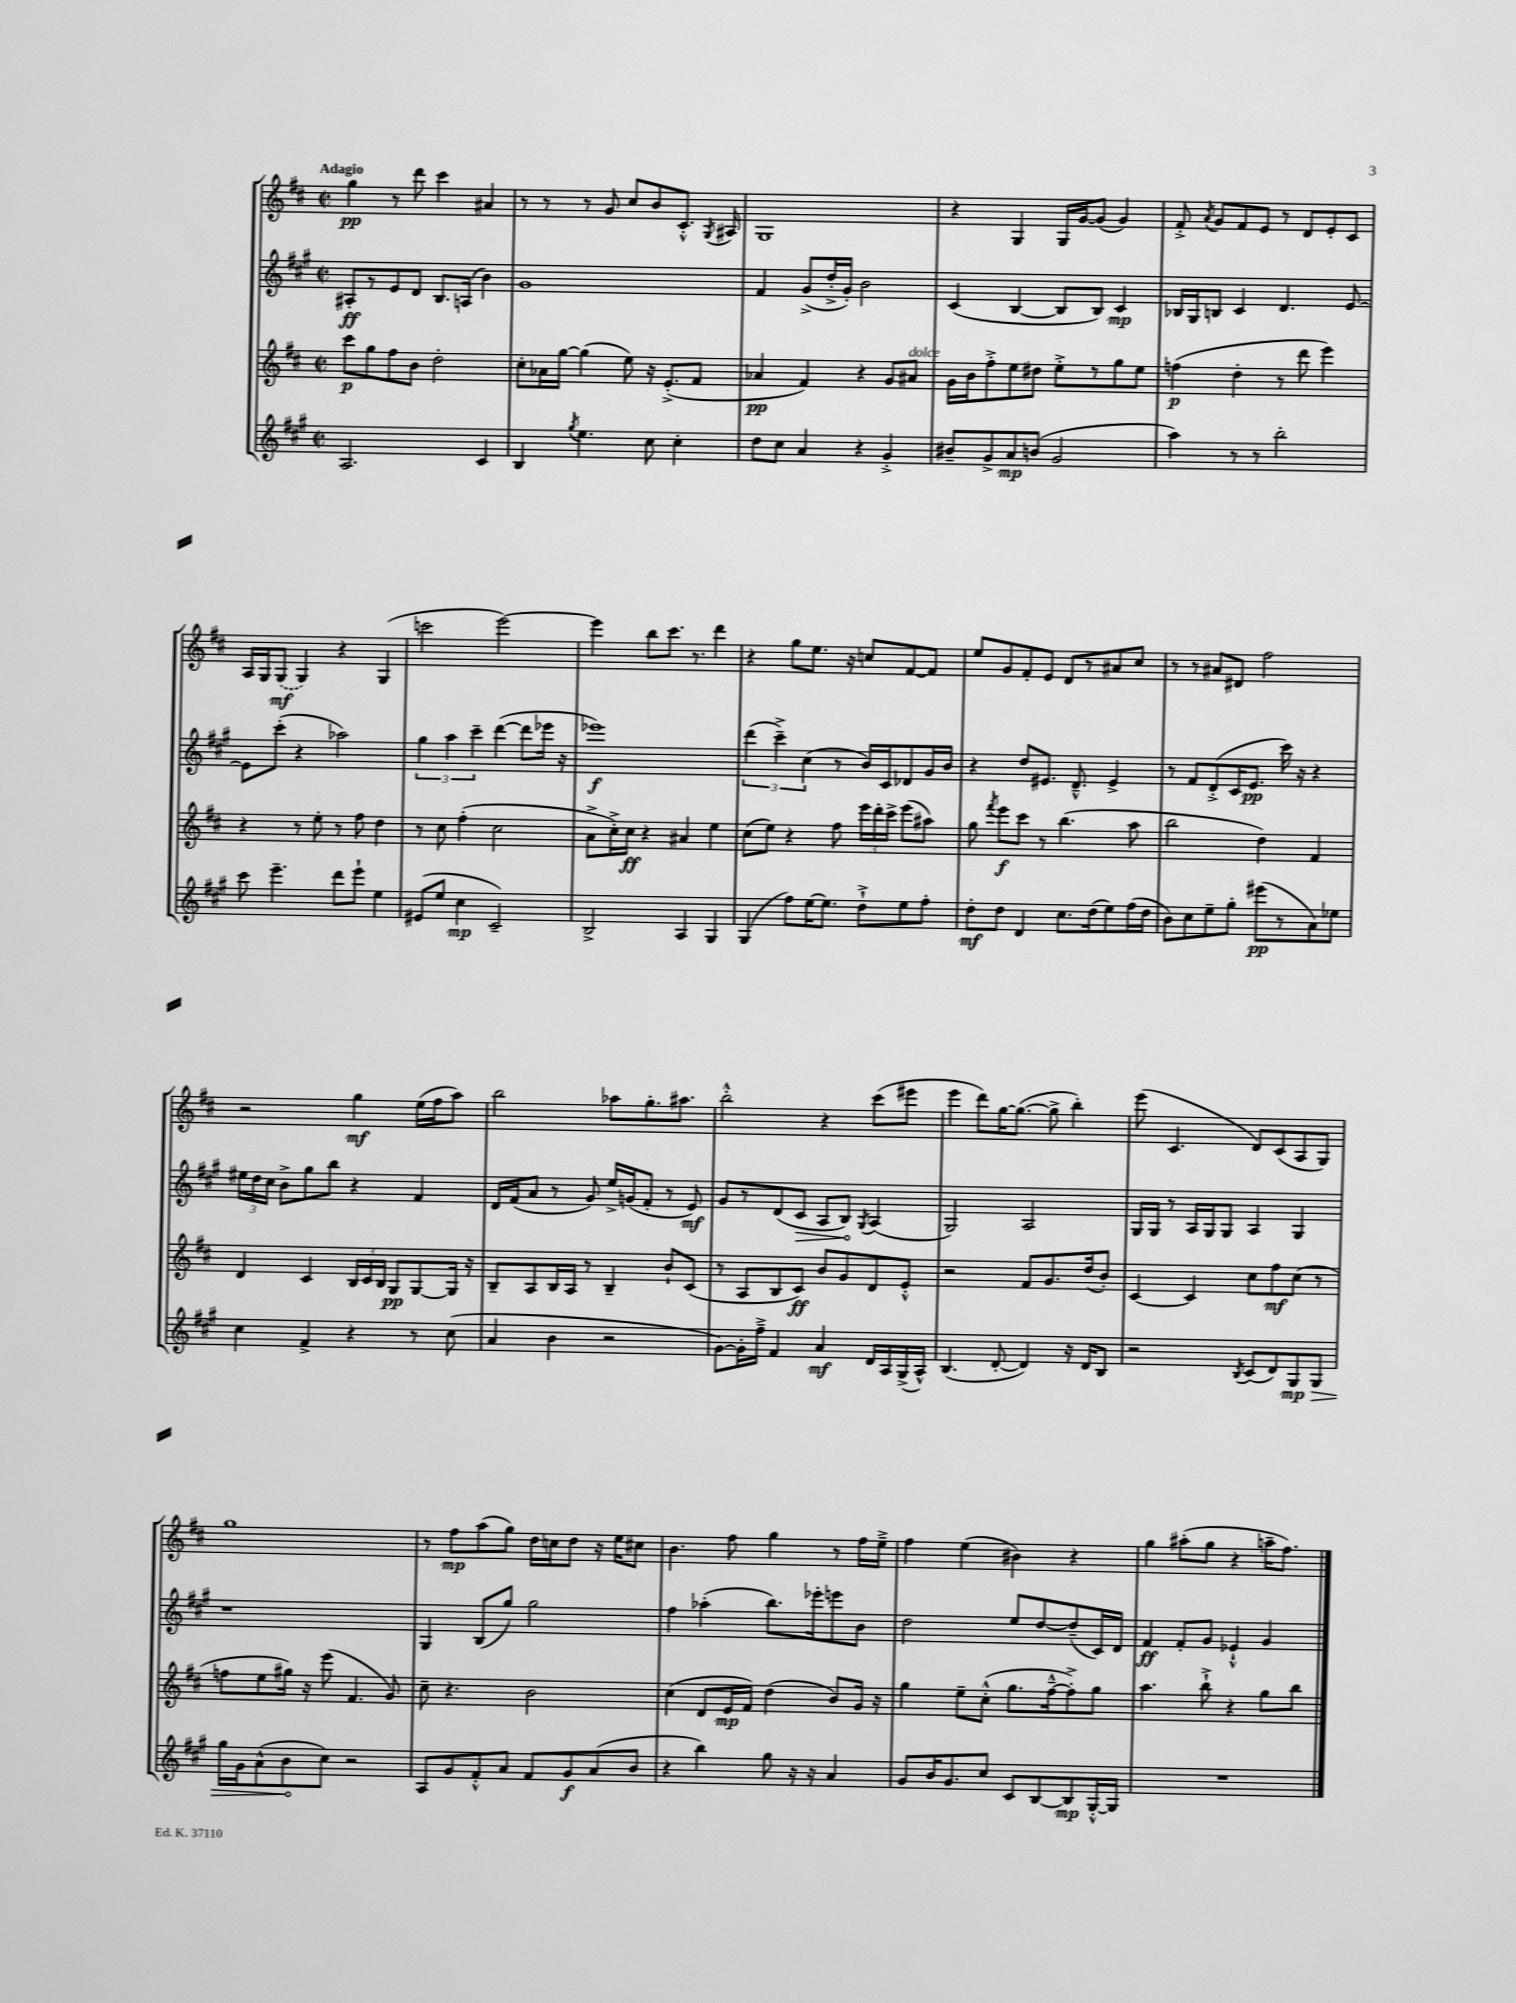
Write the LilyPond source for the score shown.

<<
\new StaffGroup <<
\new Staff = "s0" {
    \clef treble \key d \major \defaultTimeSignature \time 2/2 \tempo "Adagio"
    \autoBeamOff g''4\pp r8 d'''8 cis'''4 ais'4 |
    r8 r8 r8 g'8 cis''8[ b'8 cis'8.]-.-^ \acciaccatura { g8 } ais16 |
    g1 |
    r4 g4 g16[ g'16~ g'8]( g'4) |
    fis'8-.-> \acciaccatura { a'8 } g'8[ fis'8 e'8] r8 d'8[ e'8-. cis'8] |
    a16[ g16 \once \slurDashed g8]\mf( g4) r4 g4( |
    c'''2 e'''2~) |
    e'''4 b''8[ cis'''8.] r8. d'''4 |
    r4 g''8[ e''8.] r16 c''8[ fis'8~ fis'8] |
    e''8[ g'8 fis'8-. e'8] d'8[ r8 ais'8 cis''8] |
    r8 r8 ais'8[ dis'8] fis''2 |
    r2 g''4\mf e''16[( fis''16 a''8]) |
    b''2 aes''8[ g''8.-. ais''8.] |
    b''2-.-^ r4 cis'''8[( eis'''8] |
    e'''4 d'''8[) g''16~ g''8.]~( g''8-> b''4-.) |
    e'''8( cis'4. d'8[) cis'8( a8 g8]) |
    g''1 |
    r8 fis''8[\mp a''8( g''8]) d''16[ c''16 d''8] r16 e''16[ cis''8] |
    b'4. fis''8 g''4 r8 fis''16[ e''16]---> |
    fis''4 e''4( bis'4) r4 |
    g''4 ais''8[-.( g''8] r4 a''16[-- fis''8.]) \bar "|." |
}
\new Staff = "s1" {
    \clef treble \key a \major \defaultTimeSignature \time 2/2
    \autoBeamOff ais8[-.\ff r8 e'8 d'8] b8.[ a16]( b'4) |
    gis'1 |
    fis'4 gis'8[->( d''16-.-> gis'16]-.) b'2 |
    cis'4( b4~ b8[ b8]) cis'4\mp |
    bes16[ gis16 b8] cis'4 d'4. e'8~ |
    e'8[ cis'''8]-.( r4 aes''2) |
    \tuplet 3/2 { gis''4 a''4 cis'''4-- } d'''4~( d'''8[ ees'''16] r16 |
    ees'''1\f) |
    \tuplet 3/2 { d'''4( cis'''4--->) cis''4( } r8 b'16[) cis'16 des'8 gis'16 b'16] |
    r4 d''8[ eis'8.] d'8.---^ eis'4-> |
    r8 fis'8[ d'8-.->( cis'16 e'8.]\pp cis'''16) r16 r4 |
    \tuplet 3/2 { eis''16[ d''16 cis''16] } b'8[-> gis''8 b''8] r4 fis'4 |
    d'16[ fis'16( a'8] r8 gis'8) e''16[-> g'16( fis'8]-. r8 e'8\mf) |
    gis'8[ r8 d'8( \once \override Hairpin.circled-tip = ##t cis'8]\> a8[ b8]\!) \acciaccatura { gis8 } a4( |
    gis2) a2 |
    gis16[ gis16] r8 a16[ gis16 gis8] a4 gis4 |
    r1 |
    gis4 b8[( gis''8]) gis''2 |
    fis''4 aes''4-.( b''8.[) ees'''16-. e'''8 b'8] |
    d''2 e''8[ d''8~ d''8--( cis'16) d'16] |
    fis'4\ff fis'8[-. gis'8] ees'4-!-^ gis'4 \bar "|." |
}
\new Staff = "s2" {
    \clef treble \key d \major \defaultTimeSignature \time 2/2
    \autoBeamOff cis'''8[\p g''8 fis''8 b'8] d''2-. |
    cis''8[-. aes'16 g''16]~ g''4( e''8) r16 e'8.[-.->( fis'8] |
    aes'4\pp fis'4) r4 g'8[ ais'8]^\markup { \italic "dolce" } |
    g'16[ b'16 fis''8-.-> e''8 dis''8] e''8[-.-> r8 g''8 e''8] |
    f''4\p( d''4-. r8 d'''8 e'''4) |
    r4 r8 e''8-. r8 fis''8 d''4 |
    r8 cis''8 fis''4-.( cis''2 |
    a'8[-> cis''16-.->) cis''16]\ff r4 ais'4 e''4 |
    cis''8[( e''8]) r4 fis''8 \tuplet 3/2 { e'''16[ d'''16-. cis'''16]-> } e'''8[( ais''8]) |
    g''8 \acciaccatura { fis'''8 } e'''8[\f cis'''8] r8 b''4.( a''8 |
    b''2 d''4) fis'4 |
    d'4 cis'4 \tuplet 3/2 { b16[ cis'16 b16] } g8[\pp g8~ g16] r16 |
    b8[-- a8 b16 a16] r8 b4-- b'8[-! cis'8]( |
    r8 a8[ b8 cis'8]\ff) b'8[ g'8 d'8 e'8]-.-^ |
    r2 fis'8[ g'8. d''16( b'8]-.) |
    cis'4~ cis'4 cis''8[ fis''8\mf cis''8]( r8 |
    f''8[ e''8 gis''16]) r16 e'''8( fis'4. g'8) |
    cis''8-- r4. b'2 |
    cis''4( d'8[ e'16\mp fis'16]) d''4( b'8[) g'16] r16 |
    g''4 e''8[-- cis''8]-.-^( g''8.[ fis''16~---^ fis''8-.->) g''8] |
    a''4. b''8-!-> r4 g''8[ b''8] \bar "|." |
}
\new Staff = "s3" {
    \clef treble \key a \major \defaultTimeSignature \time 2/2
    \autoBeamOff a2. cis'4 |
    b4 \acciaccatura { gis''8 } e''4. cis''8 cis''4-. |
    d''8[ cis''8] a'4 r4 gis'4-.-> |
    bis'8[-- gis'8-> a'8\mp b'8]( gis'2 |
    a''4) r8 r8 b''2-. |
    cis'''8 e'''4.-- d'''8[ e'''8]-! e''4 |
    eis'8[( e''8] cis''4\mp cis'2--) |
    b2-> a4 gis4 |
    gis4( fis''8[) e''16~ e''8.] d''8[-!-> e''8 fis''8]-. |
    d''8[-.\mf d''8] d'4 cis''8.[ d''16( e''8) fis''16( d''16] |
    b'8[) cis''8 e''8-- gis''8]-. eis'''8[\pp( r8 a'8) ees''8] |
    cis''4 fis'4-> r4 r8 cis''8( |
    a'4 b'4 r2 |
    gis'8[~) gis'16-. fis''16]---> fis'4 a'4\mf d'16[ a16 gis16->( a16]-^) |
    b4.( d'8~-. d'4) r16 d'16[ b8] |
    r2 \acciaccatura { b8 } cis'8[( d'8) gis8\mp \once \override Hairpin.circled-tip = ##t gis8]\> |
    gis''16[ gis'16 a'8-^( b'8\! cis''8]) r2 |
    a8[ gis'8 fis'8-.-^ a'8] fis'8[ gis'8\f a'8( b'8] |
    r4 b''4) gis''8 r16 r16 a'4 |
    gis'8[ b'16 gis'8. cis''8] cis'8[ b8~ b8\mp gis16~-.-^ gis16] |
    R1 \bar "|." |
}
>>
>>
\layout { \context { \Score \remove "Bar_number_engraver" } }
